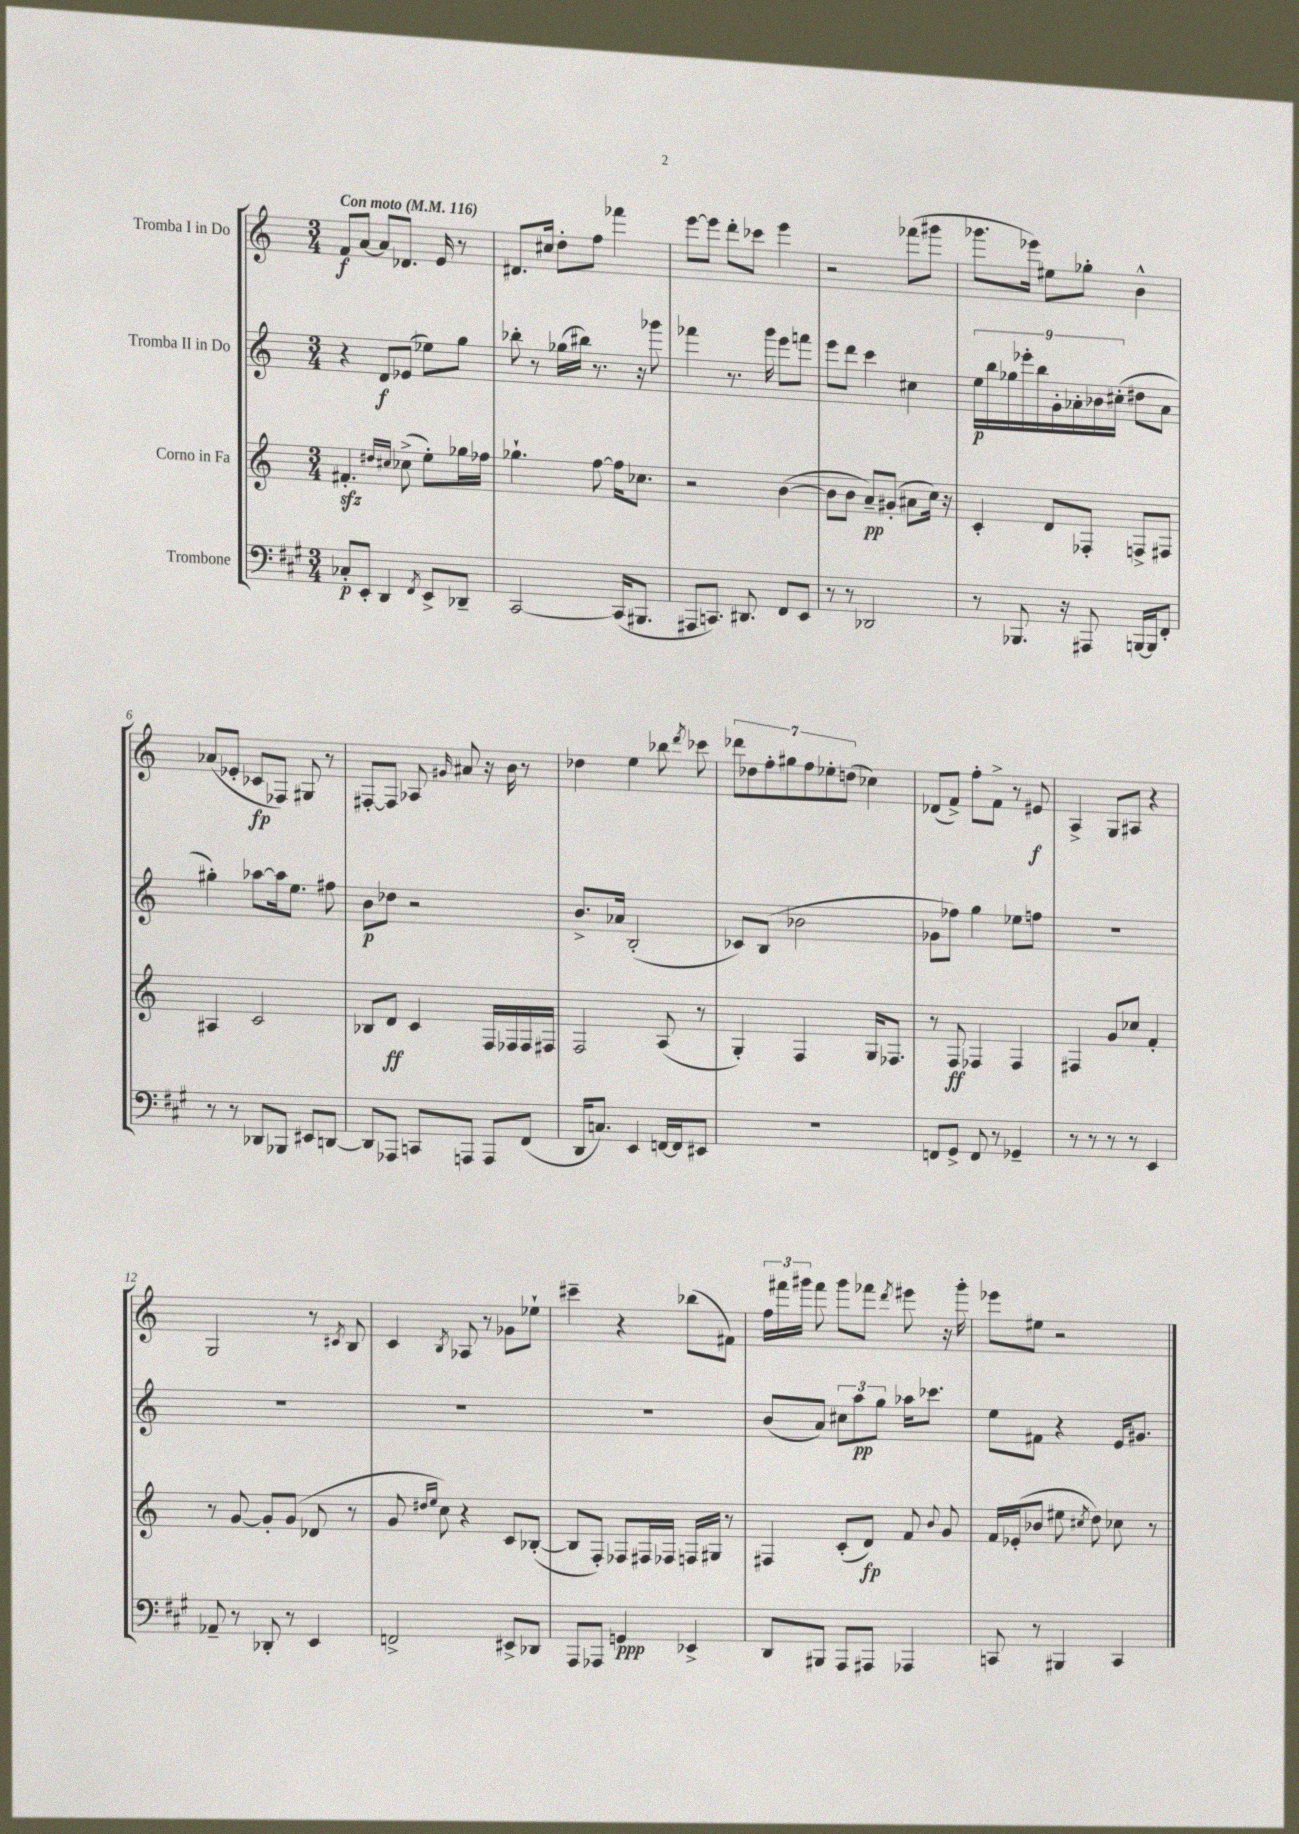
<<
\new StaffGroup <<
\new Staff = "s0" \with { instrumentName = "Tromba I in Do" } {
    \clef treble \key c \major \numericTimeSignature \time 3/4 \tempo "Con moto" 4 = 116
    \autoBeamOff f'8[\f a'8]~ a'8[ des'8.] e'16 r8 |
    dis'8.[ cis''16] d''8[-. f''8] fes'''4 |
    e'''8[~ e'''8] d'''8[-. ces'''8] e'''4 |
    r2 fes'''8[( gis'''8] |
    ges'''8.[ ees'''16]) eis''8[ ges''8]-. b'4-^ |
    aes'8[( ees'8]-. ces'8[\fp fes8]) gis8 r8 |
    fis8[~-. fis8] aes8 \grace { gis'16 } ais'8 r16 b'16 r8 |
    des''4 e''4 bes''8 \acciaccatura { d'''8 } ces'''8 |
    \tuplet 7/4 { des'''8[ des''8 f''8-. gis''8 f''8 ees''8-. d''8]( } ces''4) |
    des'8[( f'8]->) f''8[-. f'8]-> r8 eis'8\f |
    a4-> g8[ ais8] r4 |
    g2 r8 \acciaccatura { cis'8 } b8 |
    c'4 \acciaccatura { b8 } aes8 r8 ges'8[ ees''8]-! |
    cis'''4-- r4 bes''8[( fis'8]) |
    \tuplet 3/2 { f''16[ fis'''16 gis'''16] } fis'''8 gis'''8[ fes'''8] \acciaccatura { d'''8 } eis'''8 r16 gis'''16-. |
    ees'''8[ eis''8] r2 \bar "|." |
}
\new Staff = "s1" \with { instrumentName = "Tromba II in Do" } {
    \clef treble \key c \major \numericTimeSignature \time 3/4
    \autoBeamOff r4 d'8[\f ees'8]( ees''8[) g''8] |
    bes''8-. r8 ges''16[( bis''16]) r8. r16 ges'''8 |
    fes'''4 r8. g'''16 e'''8[ f'''8] |
    e'''8[ d'''8] c'''4 cis''4 |
    \tuplet 9/8 { e''16[\p b''16 ges''16 ees'''16-. b''16 g'16-. aes'16-. bes'16 cis''16]-.( } dis''8[ aes'8] |
    gis''4-.) aes''8[~ aes''16 e''8.] fis''8 |
    b'8[\p des''8] r2 |
    b'8.[-> aes'16] b2-.( |
    ces'8[) b8]( bes'2 |
    ges'8[ fes''8]) g''4 ees''8[ f''8] |
    R2. |
    R2. |
    R2. |
    R2. |
    b'8[( a'8]) \tuplet 3/2 { cis''8[ a''8\pp g''8] } aes''16[ ces'''8.] |
    e''8[ fis'8] r4 e'16[ gis'8.] \bar "|." |
}
\new Staff = "s2" \with { instrumentName = "Corno in Fa" } {
    \clef treble \key c \major \numericTimeSignature \time 3/4
    \autoBeamOff fis'4.-.\sfz \grace { dis''16[ cis''16] } ces''8->( e''8[-.) ges''16 fes''16] |
    ges''4.-! f''8~ f''16[ ces''8.] |
    r2 b'4~( |
    b'8[ b'8] a'8[--\pp) gis'8]-.( ais'8[ c''16]) r16 |
    c'4-. d'8[ fes8]-. f8[-> fis8] |
    ais4 c'2 |
    bes8[ d'8]\ff c'4 f16[ fes16 fes16 fis16] |
    f2 a8( r8 |
    g4-.) f4 g16[ fes8.] |
    r8 f8\ff fes4 fes4 |
    fis4 g'8[ ces''8] f'4-. |
    r8 g'8~ g'8[-. g'8]( des'8 r8 |
    g'8 \grace { dis''16[ e''16] } c''8) r4 c'8[ bes8]~-.( |
    bes8[ f8]-.) fes8[ fis16 fes16] f16[ gis16] r8 |
    fis4 c'8[-.( d'8]\fp) f'8 \appoggiatura { b'8 } g'8 |
    f'16[ ees'16-.( bes'8] eis''8 \acciaccatura { cis''8 } d''8) ces''8 r8 \bar "|." |
}
\new Staff = "s3" \with { instrumentName = "Trombone" } {
    \clef bass \key a \major \numericTimeSignature \time 3/4
    \autoBeamOff ces8[-.\p e,8]-. d,4 \acciaccatura { fis,8 } e,8[-> des,8]-- |
    cis,2~ cis,16[( bis,,8.] |
    ais,,8[ c,8.]) dis,8. fis,8[ e,8] |
    r8 r8 des,2 |
    r8 bes,,8. r16 ais,,8 b,,16[~ b,,16 fis,8]-. |
    r8 r8 des,8[ bes,,8] eis,8[ d,8]~ |
    d,8[ aes,,8] c,8[ a,,8] a,,8[ fis,8]( |
    d,16[ c8.]) e,4 f,16[~ f,16 eis,8] |
    R2. |
    f,8[ gis,8]-> f,8 r8 ges,4-- |
    r8 r8 r8 r8 e,4 |
    aes,8-- r8 des,8-. r8 e,4 |
    f,2-> eis,8[-> des,8] |
    a,,8[ aes,,8] g,4\ppp ees,4-> |
    d,8[ bis,,8] a,,8[ ais,,8] aes,,4 |
    c,8 r8 bis,,4 c,4 \bar "|." |
}
>>
>>
